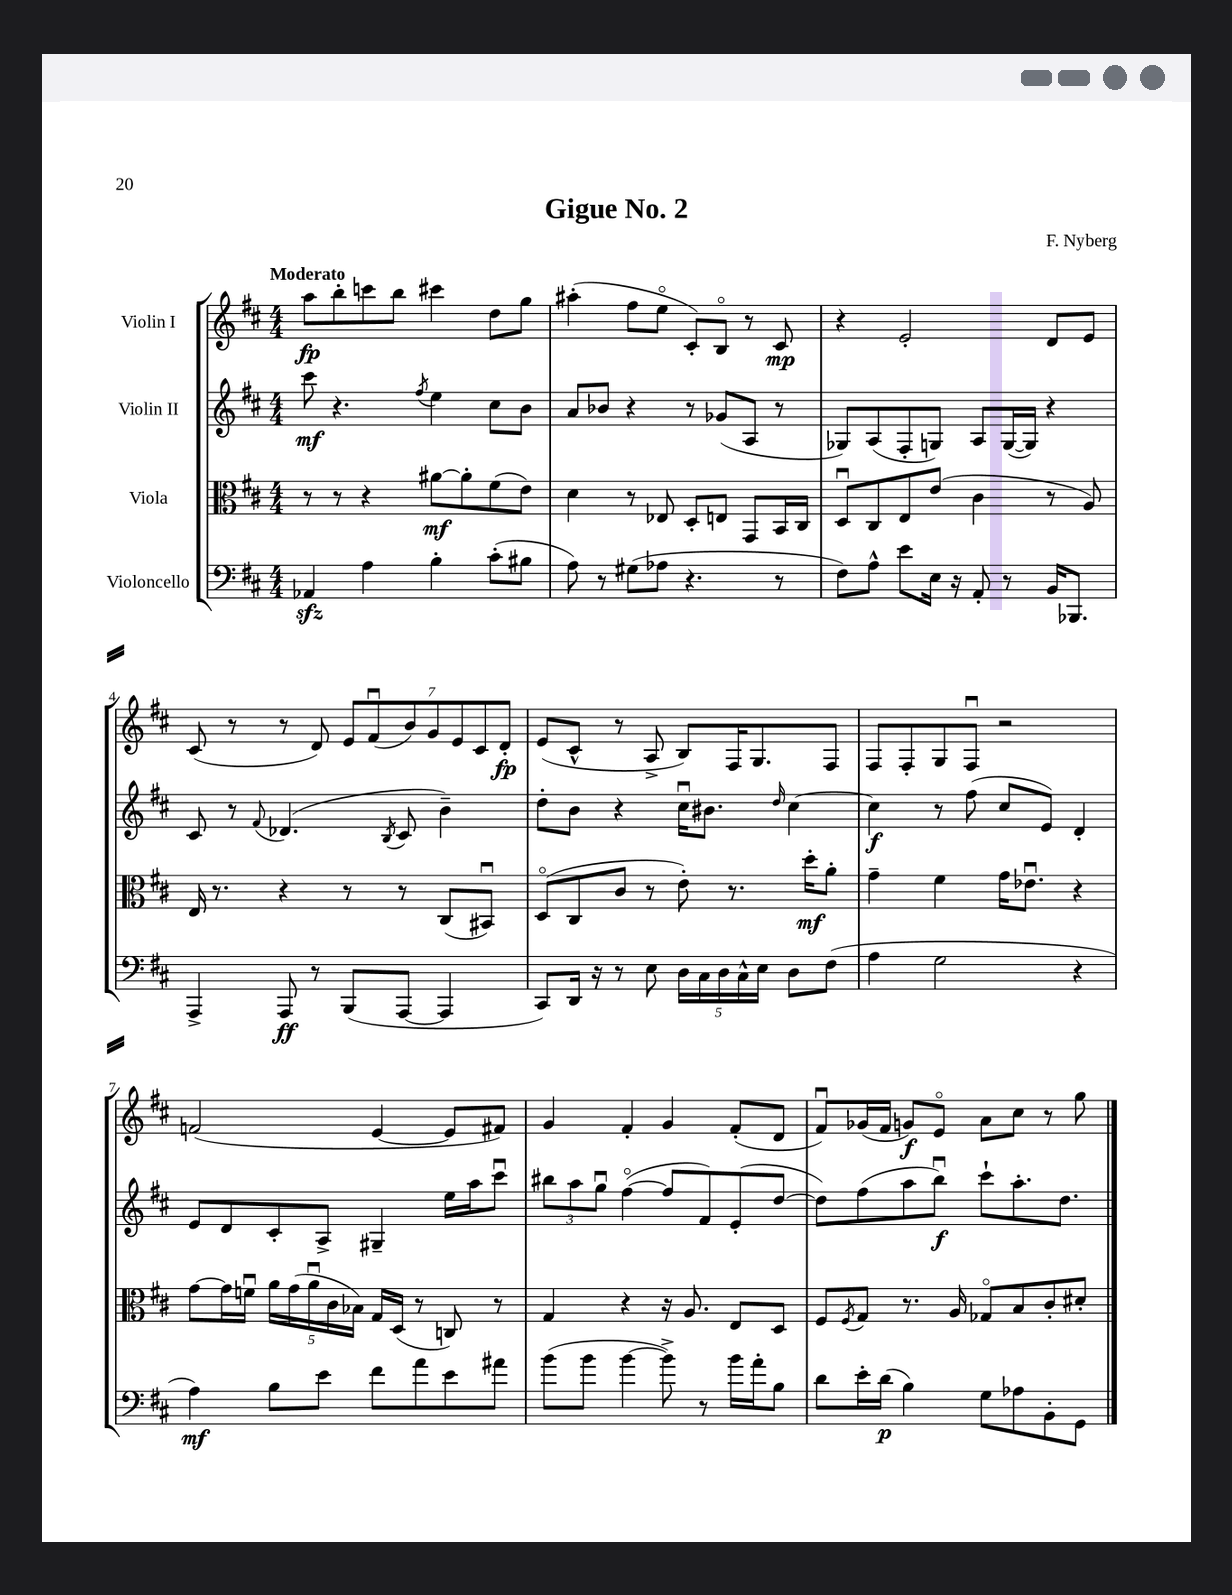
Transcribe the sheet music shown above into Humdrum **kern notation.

**kern	**kern	**kern	**kern
*staff4	*staff3	*staff2	*staff1
*clefF4	*clefC3	*clefG2	*clefG2
*k[f#c#]	*k[f#c#]	*k[f#c#]	*k[f#c#]
*M4/4	*M4/4	*M4/4	*M4/4
4AA-	8r	8ccc#	8aa
.	8r	4.r	8bb'
4A	4r	.	8ccc
.	.	.	8bb
.	.	8qff#	.
4B'	[8a#	4ee	4ccc#
.	8a#']	.	.
(8c#'	(8f#	8cc#	8dd
8B#	8e)	8b	8gg
=	=	=	=
8A)	4d	8a	(4aa#'
8r	.	8b-	.
(8G#	8r	4r	8ff#
8A-	8E-	.	8eeo
4.r	8D'	8r	8c#')
.	8E	(8g-	8Bo
.	8GG	8A	8r
8r	16BB	8r	8c#
.	16C#	.	.
=	=	=	=
8F#)	8Du	8G-)	4r
8A^^	8C#	(8A	.
8e	8E	8F#'	2e'
16E	(8e	8G)	.
16r	.	.	.
8AA'	4c#	8A	.
8r	.	([16G	.
.	.	16G])	.
16BB	8r	4r	8d
8.BBB-	.	.	.
.	8A)	.	8e
=	=	=	=
4AAA^	16E	8c#	(8c#
.	8.r	.	.
.	.	8r	8r
.	.	8qqf#	.
8AAA	4r	(4.d-	8r
8r	.	.	8d)
(8BBB	8r	.	14e
.	.	.	(14f#u
.	.	8qB	.
[8AAA	8r	8c#	.
.	.	.	14b)
.	.	.	14g
4AAA]	(8C#	4b~)	.
.	.	.	14e
.	.	.	14c#
.	8BB#u)	.	.
.	.	.	14d'
=	=	=	=
8CC#)	(8Do	8dd'	(8e
16DD	8C#	8b	8c#^^
16r	.	.	.
8r	8c#	4r	8r
8E	8r	.	8A^
20D	8e')	16cc#u	8B)
20C#	.	.	.
.	.	8.b#	.
20D	.	.	.
.	8.r	.	16F#
20C#^^	.	.	.
.	.	.	8.G
20E	.	.	.
.	.	16qqdd	.
8D	.	[4cc#	.
.	16dd'	.	.
(8F#	8a'	.	8F#
=	=	=	=
4A	4g~	4cc#]	8F#
.	.	.	8F#'
2G	4f#	8r	8G
.	.	(8ff#	8F#u
.	16g	8cc#	2r
.	8.e-u	.	.
.	.	8e)	.
4r	4r	4d'	.
=	=	=	=
4A)	[8g	8e	(2f
.	16g]	8d	.
.	16fu	.	.
8B	20a	8c#'	.
.	(20g	.	.
.	20au	.	.
8e	.	8A^	.
.	20c#	.	.
.	20B-)	.	.
8f#	16G	4G#~	[4e
.	(16D	.	.
8a	8r	.	.
8e	8C)	16ee	8e]
.	.	16aa	.
8a#	8r	8ccc#u	8f#)
=	=	=	=
(8b	4G	12bb#	4g
.	.	12aa	.
8b	.	.	.
.	.	12ggu	.
[4b	4r	([4ff#o	4f#'
8b^])	16r	8ff#]	4g
.	8.A	.	.
8r	.	8f#)	.
16b	8E	(8e'	(8f#'
16a'	.	.	.
8B	8D	[8dd	8d
=	=	=	=
8d	8F#	8dd])	8f#u)
.	8qF#	.	.
16e'	8G	(8ff#	(16g-
(16d	.	.	16f#
4B)	8.r	8aa	8g)
.	.	8bbu)	8eo
.	16A	.	.
8G	8G-o	8ccc#`	8a
8A-	8B	8.aa'	8cc#
8BB'	8c#'	.	8r
.	.	8.dd	.
8GG	8d#'	.	8gg
==	==	==	==
*-	*-	*-	*-
